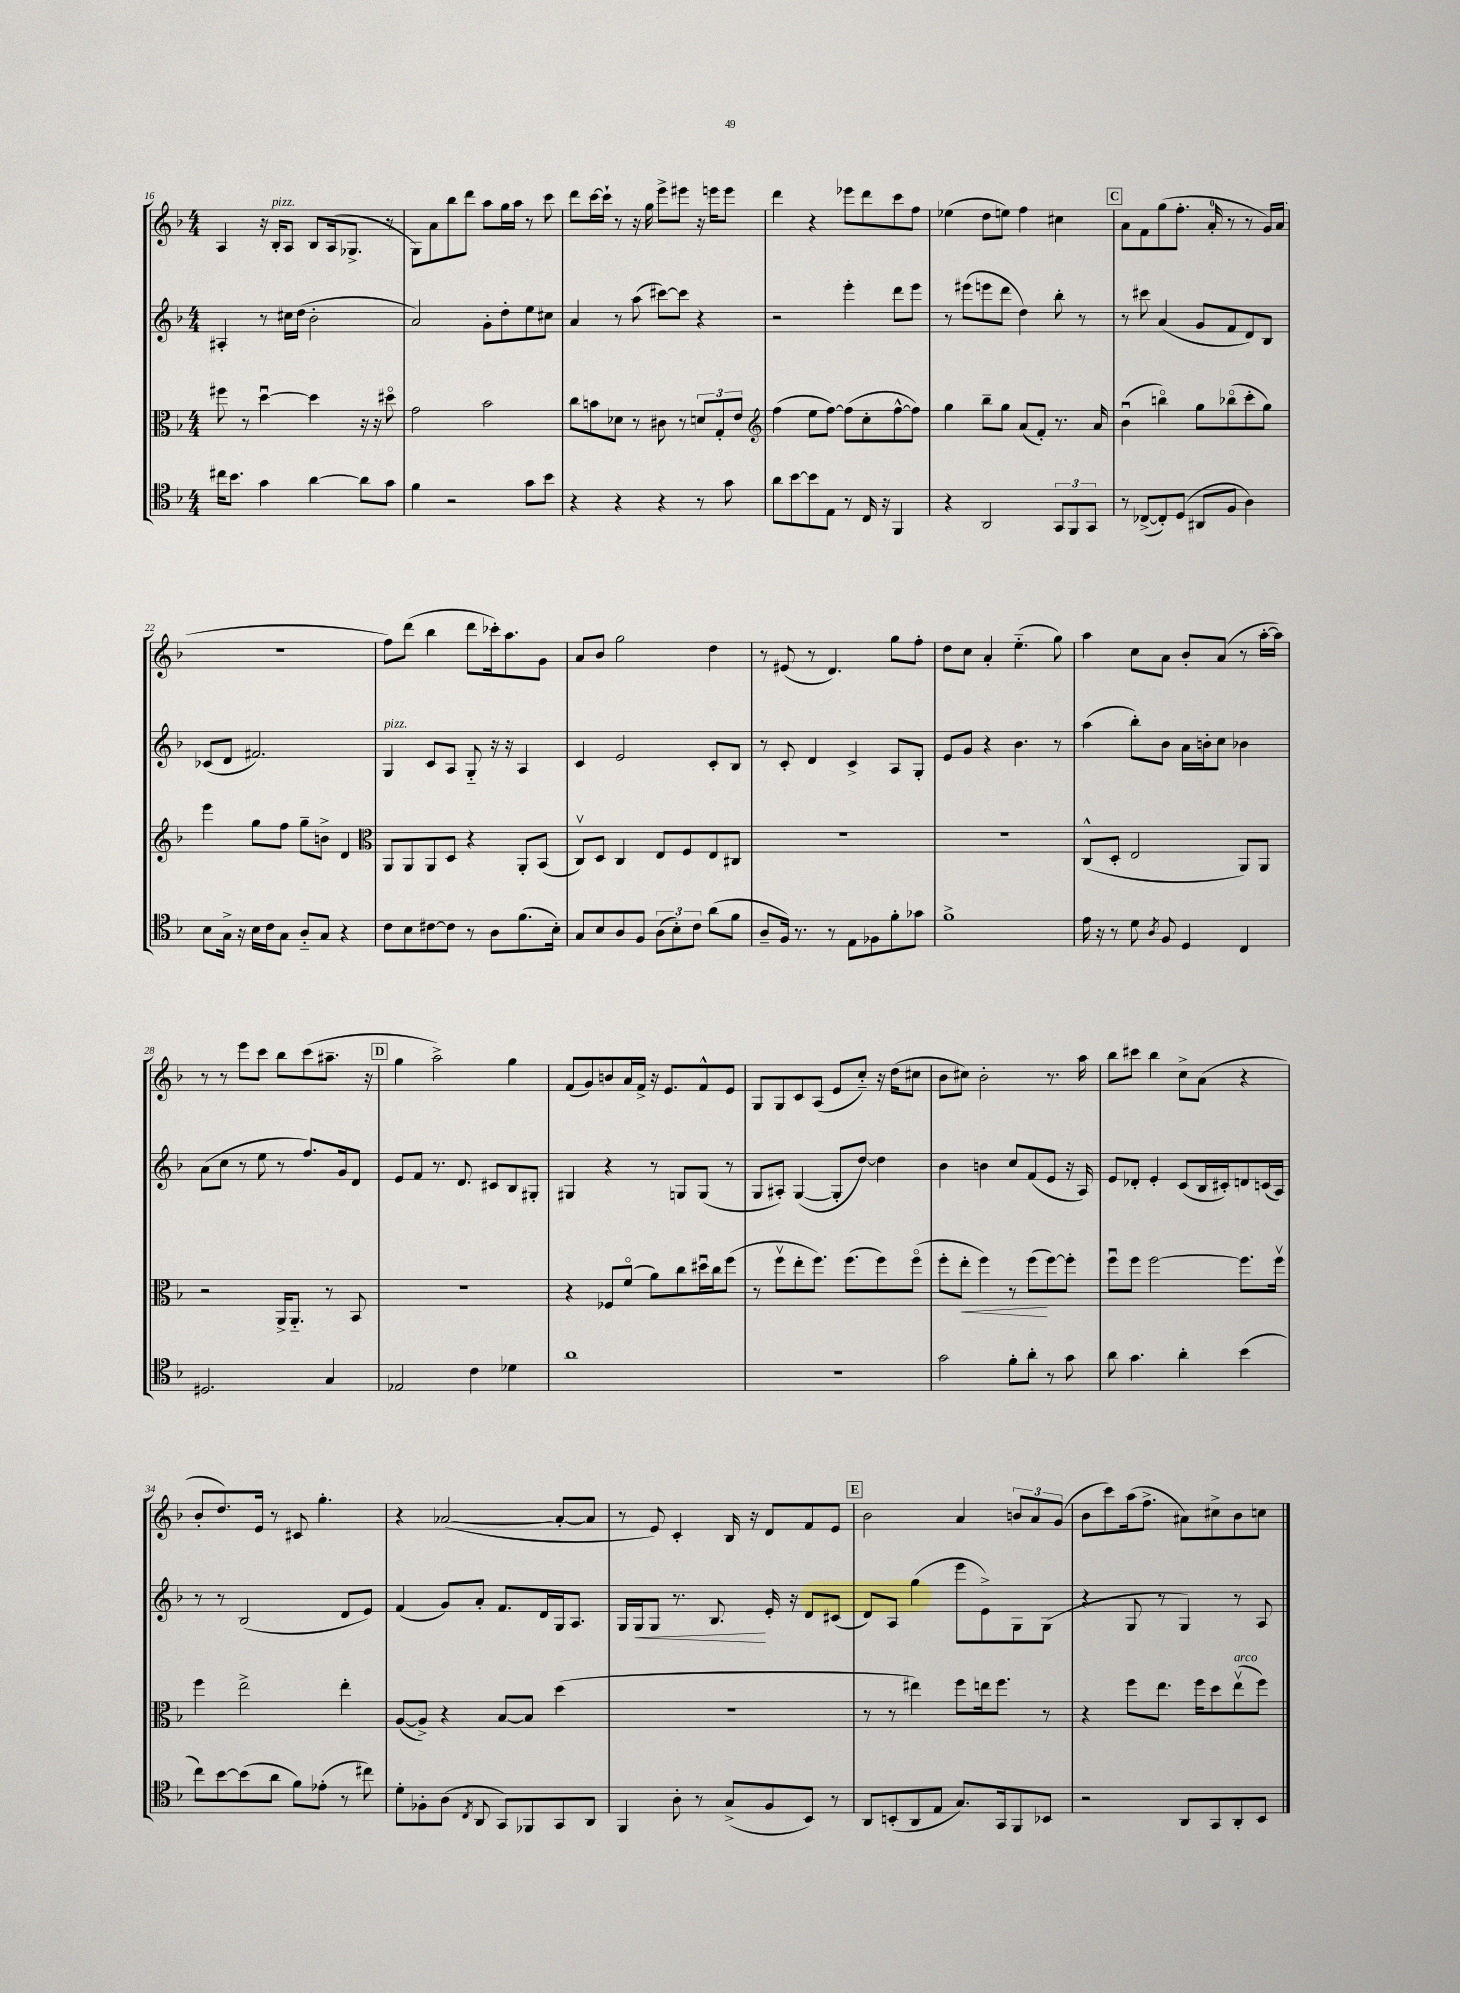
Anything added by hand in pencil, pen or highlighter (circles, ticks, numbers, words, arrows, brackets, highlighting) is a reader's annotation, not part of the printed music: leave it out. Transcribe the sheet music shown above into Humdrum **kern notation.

**kern	**kern	**kern	**kern
*staff4	*staff3	*staff2	*staff1
*clefC4	*clefC3	*clefG2	*clefG2
*k[b-]	*k[b-]	*k[b-]	*k[b-]
*M4/4	*M4/4	*M4/4	*M4/4
16cc#	8ff#	4A#'	4A
8.b-	.	.	.
.	8r	.	.
4g	[4ddu	8r	16r
.	.	.	16B-'
.	.	16cc#	8A
.	.	(16dd	.
[4a	4dd]	2b-'	8B-
.	.	.	(16A
.	.	.	8.G-^
8a]	16r	.	.
.	16r	.	.
8g	8dd#o	.	8r
=	=	=	=
4f	2g	2a)	8G)
.	.	.	8a
2r	.	.	8bb-
.	.	.	8ddd
.	2b-	8g'	8aa
.	.	8dd'	16gg
.	.	.	16aa
8g	.	8ee	8r
8b-	.	8cc#	8ccc
=	=	=	=
4r	8cc	4a	8ddd
.	8b	.	[16ccc
.	.	.	16ccc`]
4r	8d-	8r	8r
.	8r	(8aa	16r
.	.	.	16gg
4r	8c#	[8ccc#)	8eee^
.	8r	8ccc#]	8eee#
8r	12d	4r	16r
.	.	.	16eee
.	12G'	.	.
8g	.	.	8eee
.	12e	.	.
=	=	=	=
*	*clefG2	*	*
8a	(4ff	2r	4ddd
[8b-	.	.	.
8b-]	8ee	.	4r
8E	[8ff)	.	.
8r	(8ff]	4eee'	8eee-
16C	8cc'	.	8ddd
16r	.	.	.
4FF	[8ff^^	8ddd	8ccc
.	8ff])	8eee	8ff
=	=	=	=
4r	4gg	8r	(4ee-
.	.	(8eee#	.
2AA	8bb-~	8eee	8dd
.	8gg	8ddd	8ee)
.	(8a	4dd)	4ff
.	8f')	.	.
12GG	8.r	8bb-'	4cc#
12FF	.	.	.
.	.	8r	.
12GG	.	.	.
.	16a	.	.
=	=	=	=
8r	(4b-u	8r	8a
([8C-^	.	8ccc#	8f
8C-'])	4bbo)	(4a	(8gg
(8D	.	.	8.ff'
8AA#	8gg	8g	.
.	.	.	16a'
8F	(8bb-o	8f	8r
4A)	8ccc'	8d)	8r
.	8gg)	8B-	16g)
.	.	.	(16a
=	=	=	=
8B-	4eee	(8c-	1r
16G^	.	8d	.
16r	.	.	.
16B-	8gg	2.f#)	.
16c	.	.	.
8G	8ff	.	.
8A'~	8gg~	.	.
8G	8b^	.	.
4r	4d	.	.
=	=	=	=
*	*clefC3	*	*
8c	8AA	4G	8ff)
8B-	8AA	.	(8ddd
[8c#	8AA	8c	4bb-
8c#]	8D	8A	.
8r	4r	8G'~	8ddd
8A	.	16r	16ccc-')
.	.	16r	8.aa
(8.f	8AA'	4A	.
.	(8BB-	.	8g
16B-')	.	.	.
=	=	=	=
8G	8Cv)	4c	8a
8B-	8D	.	8b-
8A	4C	2e	2gg
8F	.	.	.
(12A	8E	.	.
12B-')	.	.	.
.	8F	.	.
12c	.	.	.
(8a	8E	8c'	4dd
8f	8C#	8B-	.
=	=	=	=
8A~	1r	8r	8r
16F)	.	8c'	(8e#
8.r	.	.	.
.	.	4d	8r
8r	.	.	4.d)
8E	.	4c^	.
8F-	.	.	.
8f'	.	8A	8gg
8g-	.	8G'	8ff'
=	=	=	=
1f^	1r	8e	8dd
.	.	8g	8cc
.	.	4r	4a'
.	.	4.b-	(4.ee'~
.	.	8r	8gg)
=	=	=	=
16e	(8C^^	(4aa	4aa
16r	.	.	.
8r	8D'	.	.
8d	2E	8bb-')	8cc
8qA	.	.	.
8F	.	8b-	8a
4D	.	16a	8b-'
.	.	16b'	.
.	.	8cc	(8a
4C	8AA)	4b-	8r
.	8AA	.	[16aa'
.	.	.	16aa])
=	=	=	=
2.D#	2r	(8a	8r
.	.	8cc	8r
.	.	8r	8eee
.	.	8ee	8ccc
.	16AA^	8r	8bb-
.	8.AA'~	.	.
.	.	8.ff)	(8ccc
4G	8r	.	8.aa#~
.	.	16g	.
.	8BB-	8d	.
.	.	.	16r
=	=	=	=
2E-	1r	8e	4gg
.	.	8f	.
.	.	8.r	2aa^)
.	.	8.d	.
4c	.	.	.
.	.	8c#	.
4d-	.	8B-	4gg
.	.	8G#'	.
=	=	=	=
1a	4r	4G#	(8f
.	.	.	8g)
.	8F-	4r	8b
.	(8fo	.	16a
.	.	.	16f^
.	8a)	8r	16r
.	.	.	8.e
.	8cc	8G	.
.	16dd#u	(8G	8f^^
.	16cc	.	.
.	(8ff	8r	8e
=	=	=	=
1r	8r	8G	8G
.	8ffv	8A#')	8G
.	8ee'	([4G	8c
.	8.ff)	.	(8A
.	.	8G']	8e
.	(8.ff	.	.
.	.	[8dd)	8cc'~)
.	8ff)	4dd]	16r
.	.	.	(16dd
.	(8ffo	.	8cc#
=	=	=	=
2g	8ff'	4b-	8b-
.	8ee'	.	8cc#)
.	4ff)	4b	2b-'
8f'	8r	8cc	.
8a'	(8ff	(8f	.
8r	[8ff)	8e	8.r
8g	8ff']	16r	.
.	.	16A)	16aa
=	=	=	=
8a	8ffu	8e	8bb-
4.g	8ff	8d-'	8ccc#
.	[2ff	4e'	4bb-
4a'	.	(8c	8cc^
.	.	16B-	(8a
.	.	16c#')	.
(4b-	8.ff]	8d	4r
.	.	(16c	.
.	16ffv	16A)	.
=	=	=	=
8cc)	4ff	8r	8b-'
[8b-	.	8r	8.dd)
(8b-]	2ee^	(2B-	.
.	.	.	16e
8a	.	.	8r
8f)	.	.	8c#
(8e-'	.	.	4.gg'
8r	4ee'	8d	.
8cc#)	.	8e)	.
=	=	=	=
8d'	([8A	(4f	4r
8F-'	8A^])	.	.
(8A	4r	8g)	([2a-
8qC	.	.	.
8AA	.	8a'	.
8GG)	[8B-	8.f	.
8FF-	8B-]	.	.
.	.	16d	.
8GG	(4dd	16G	8a-'_
.	.	8.A	.
8AA	.	.	8a-]
=	=	=	=
4FF	1r	16G	8r
.	.	16G	.
.	.	8G	8e)
8A'	.	8.r	4c'
8r	.	.	.
.	.	8.B-	.
(8G^	.	.	16B-
.	.	.	16r
8F	.	16e'	8d
.	.	16r	.
8BB-)	.	8d	8f
8r	.	(8c#	8e
=	=	=	=
8AA	8r	8d)	2b-
(8BB'	8r	8A	.
8AA	4ee#)	(4gg	.
8E	.	.	.
8.G)	8ff	8eee	4a
.	16ee	8e^)	.
16GG	8.ff	.	.
8FF	.	8G	12b
.	.	.	12a
8BB-	8r	(8G	.
.	.	.	(12g
=	=	=	=
2r	4r	4r	8b-
.	.	.	8ccc)
.	8ff	8G	(16aa
.	.	.	8.ff^
.	8.ee	8r	.
8AA	.	4G)	8a#)
.	16ff	.	.
8GG	8dd	.	8cc#^
8AA'	(8eev	8r	8b-
8BB-	8ff)	8A	8cc
==	==	==	==
*-	*-	*-	*-
